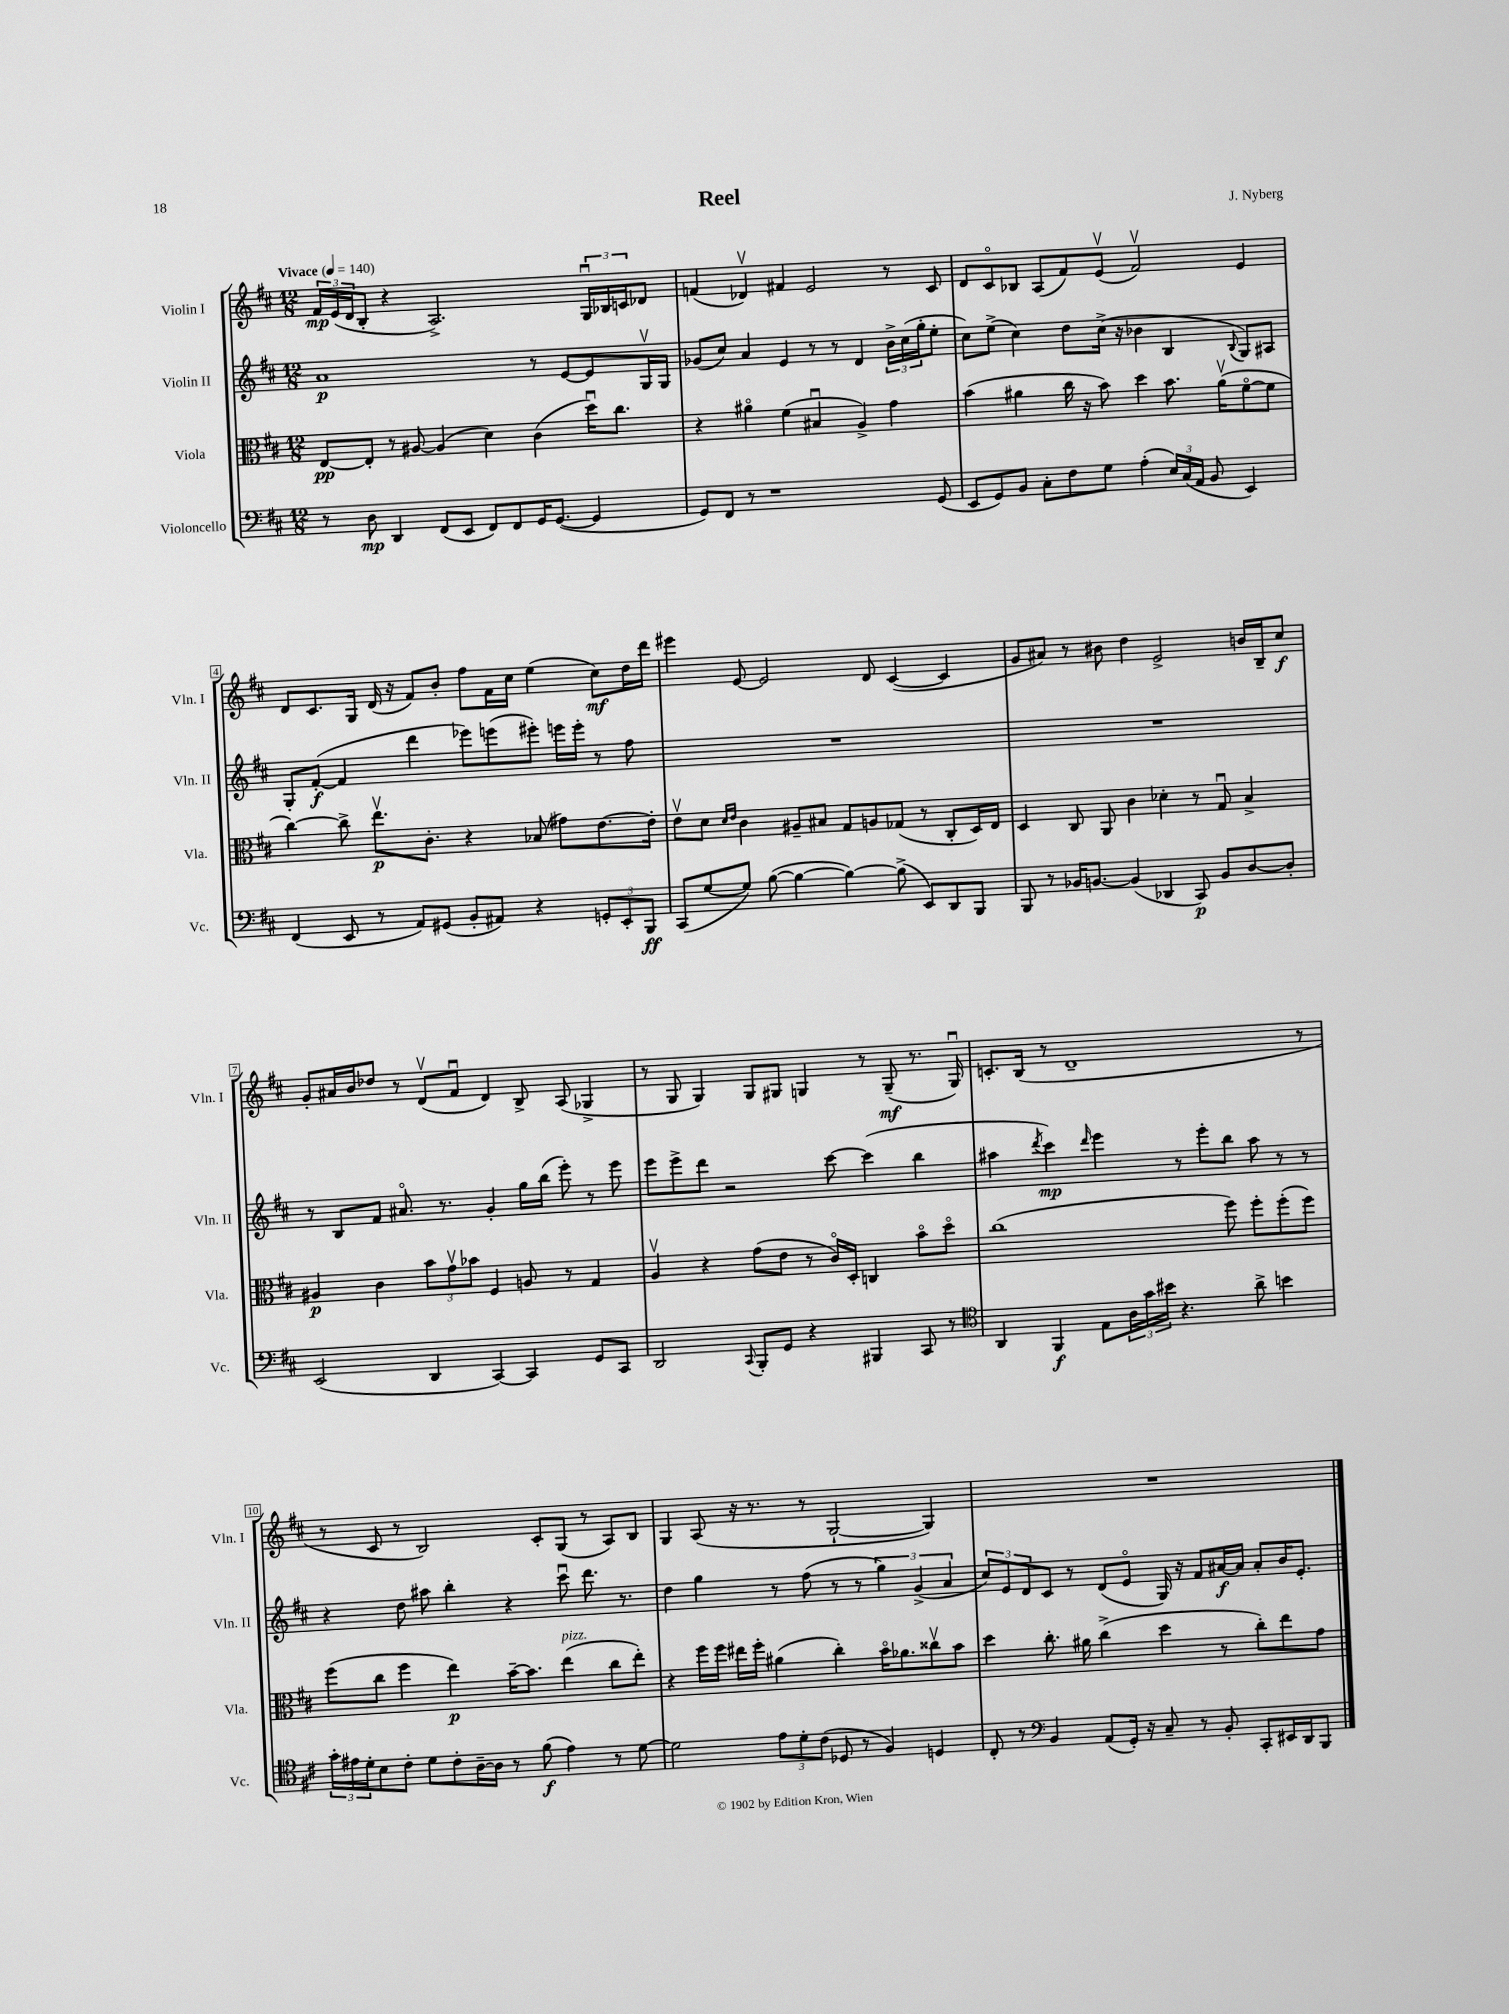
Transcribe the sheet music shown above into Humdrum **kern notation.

**kern	**dynam	**kern	**dynam	**kern	**dynam	**kern	**dynam
*part4	*part4	*part3	*part3	*part2	*part2	*part1	*part1
*staff4	*staff4	*staff3	*staff3	*staff2	*staff2	*staff1	*staff1
*I"Violoncello	*	*I"Viola	*	*I"Violin II	*	*I"Violin I	*
*I'Vc.	*	*I'Vla.	*	*I'Vln. II	*	*I'Vln. I	*
*clefF4	*	*clefC3	*	*clefG2	*	*clefG2	*
*k[f#c#]	*	*k[f#c#]	*	*k[f#c#]	*	*k[f#c#]	*
*M12/8	*	*M12/8	*	*M12/8	*	*M12/8	*
*MM140	*	*MM140	*	*MM140	*	*MM140	*
=1	=1	=1	=1	=1	=1	=1	=1
!	!	!	!	!	!	!LO:TX:a:B:t=Vivace	!
8r	.	[8E/L	pp	1a	p	24f#/LL	mp
.	.	.	.	.	.	(24e/	.
.	.	.	.	.	.	24d/J	.
8D\	mp	8E'/J]	.	.	.	8B'/J	.
4DD/	.	8r	.	.	.	4r	.
.	.	[8A#X/	.	.	.	.	.
(8FF#/L	.	(4A#/]	.	.	.	2.A^/)	.
8EE/J	.	.	.	.	.	.	.
8FF#/L)	.	4d\)	.	.	.	.	.
8FF#/	.	.	.	.	.	.	.
16GG/K	.	(4c#\	.	8r	.	.	.
([8.GG/J	.	.	.	.	.	.	.
.	.	.	.	[8e/L	.	.	.
4GG/]	.	16ddu\KL)	.	8e/]	.	24Gu/LL	.
.	.	.	.	.	.	24B-X/	.
.	.	8.cc#\J	.	.	.	.	.
.	.	.	.	.	.	24cn/J	.
.	.	.	.	16Gv/L	.	8d-X/J	.
.	.	.	.	16G/JJ	.	.	.
=2	=2	=2	=2	=2	=2	=2	=2
8GG/L)	.	4r	.	(8g-X/L	.	(4fn/	.
8FF#/J	.	.	.	8cc#/J)	.	.	.
8r	.	4a#X\	.	4a/	.	4d-Xv/)	.
1r	.	.	.	.	.	.	.
.	.	(4f#\	.	4e/	.	4f#X/	.
.	.	4B#Xu/	.	8r	.	2e/	.
.	.	.	.	8r	.	.	.
.	.	4A^/)	.	4d/	.	.	.
.	.	4g\	.	24b^\LL	.	8r	.
.	.	.	.	(24cc#\	.	.	.
.	.	.	.	24gg'\J	.	.	.
(8GG/	.	.	.	8ee'\J	.	8c#/	.
=3	=3	=3	=3	=3	=3	=3	=3
8EE/L	.	(4b\	.	8cc#\L)	.	8d/L	.
8GG/)	.	.	.	(8ee^\J	.	8c#/	.
8BB/J	.	4a#X\	.	4cc#\)	.	8B-X/J	.
8C#'\L	.	.	.	.	.	(8A/L	.
8F#\	.	16cc#\	.	8dd\L	.	8f#/)	.
.	.	16r	.	.	.	.	.
8G\J	.	8b\)	.	(16cc#^\Jk	.	(8ev/J	.
.	.	.	.	16r	.	.	.
(4A'\	.	4dd\	.	4b-X\	.	2f#v/)	.
24E/LL)	.	8.b\	.	4B/	.	.	.
(24C#/	.	.	.	.	.	.	.
24AA/JJ	.	.	.	.	.	.	.
8BB/	.	.	.	.	.	.	.
.	.	(16a#v\KL	.	.	.	.	.
.	.	.	.	8qqB/	.	.	.
4EE/)	.	[8f#\	.	8G/L)	.	4e/	.
.	.	8f#\J]	.	8A#X/J	.	.	.
!!LO:LB:g=z
=4	=4	=4	=4	=4	=4	=4	=4
(4FF#/	.	[4cc#\)	.	8G'/L	.	8d/L	.
.	.	.	.	([8f#'/J	f	8.c#/	.
8EE/	.	8cc#^\]	.	4f#/]	.	.	.
.	.	.	.	.	.	16G/Jk	.
8r	.	8.eev\L	p	.	.	(16d/	.
.	.	.	.	.	.	16r	.
8AA/L)	.	.	.	4ddd\	.	8f#/L)	.
.	.	8.c#'\J	.	.	.	.	.
(8GG#X/J	.	.	.	.	.	8b'/J	.
8BB'/L	.	4r	.	8eee-X\L)	.	8ff#\L	.
8AA#X/J)	.	.	.	(8eeen\	.	16f#\L	.
.	.	.	.	.	.	16cc#\JJ	.
4r	.	(8B-X/	.	8eee#X'\J)	.	(4ee\	.
.	.	8g#X\L)	.	16eeen\LL	.	.	.
.	.	.	.	16eee'\JJ	.	.	.
12GGn'/L	.	[8.e\	.	8r	.	8cc#\L)	mf
12EE'/	.	.	.	.	.	.	.
.	.	.	.	8ff#\	.	16dd\L	.
12BBB/J	ff	.	.	.	.	.	.
.	.	16e'\Jk]	.	.	.	16ddd\JJ	.
=5	=5	=5	=5	=5	=5	=5	=5
(8CC#/L	.	8ev\L	.	1.r	.	4eee#X\	.
[8G/	.	8d\J	.	.	.	.	.
.	.	16qqd/LL	.	.	.	.	.
.	.	16qqe/JJ	.	.	.	.	.
8G/J])	.	4c#\	.	.	.	[8e/	.
([8B\	.	.	.	.	.	2e/]	.
4B\_	.	8A#X~/L	.	.	.	.	.
.	.	8B#X/J	.	.	.	.	.
4B\_)	.	8G/L	.	.	.	.	.
.	.	8An/	.	.	.	8d/	.
(8B^\]	.	(8G-X/J	.	.	.	([4c#/	.
8EE/L)	.	8r	.	.	.	.	.
8DD/	.	8C#'/L	.	.	.	4c#/]	.
8BBB/J	.	16D/L)	.	.	.	.	.
.	.	16E/JJ	.	.	.	.	.
=6	=6	=6	=6	=6	=6	=6	=6
8BBB/	.	4D/	.	1.r	.	8g/L	.
8r	.	.	.	.	.	8a#X/J)	.
16BB-X/KL	.	8C#/	.	.	.	8r	.
[8.BBn/J	.	.	.	.	.	.	.
.	.	8AA/	.	.	.	8b#X\	.
(4BB/]	.	4c#\	.	.	.	4dd\	.
4DD-X/	.	4d-X'\	.	.	.	2e^/	.
8CC#/)	p	8r	.	.	.	.	.
8BB/L	.	8Gu/	.	.	.	.	.
[8D/	.	4B^/	.	.	.	16bn/LL	.
.	.	.	.	.	.	16B~/J	.
8D'/J]	.	.	.	.	.	8cc#/J	f
!!LO:LB:g=z
=7	=7	=7	=7	=7	=7	=7	=7
(2EE/	.	4A#X/	p	8r	.	8g'/L	.
.	.	.	.	8B/L	.	16a#X/L	.
.	.	.	.	.	.	16b/J	.
.	.	4c#\	.	8f#/J	.	8dd-X/J	.
.	.	.	.	8.a#X/	.	8r	.
4DD/	.	12b\L	.	.	.	(8dv/L	.
.	.	.	.	8.r	.	.	.
.	.	12gv\	.	.	.	.	.
.	.	.	.	.	.	8f#u/J	.
.	.	12b-X\J	.	.	.	.	.
[4CC#/)	.	4F#/	.	4g'/	.	4d/)	.
4CC#/]	.	8An/	.	16gg\LL	.	8B^/	.
.	.	.	.	(16bb\JJ	.	.	.
.	.	8r	.	8eee'\)	.	(8A/	.
8GG/L	.	4G/	.	8r	.	4G-X^/	.
8CC#/J	.	.	.	8eee\	.	.	.
=8	=8	=8	=8	=8	=8	=8	=8
2DD/	.	4Av/	.	8eee\L	.	8r	.
.	.	.	.	8eee^\	.	8G/	.
.	.	4r	.	8ddd\J	.	4G/)	.
.	.	.	.	2r	.	.	.
8qqCC#/	.	.	.	.	.	.	.
8BBB'/L	.	(8g\L	.	.	.	8G/L	.
8GG/J	.	8e\J	.	.	.	8G#X/J	.
4r	.	8r	.	.	.	4Gn/	.
.	.	16c#/LL)	.	[8ccc#\	.	.	.
.	.	16D'/JJ	.	.	.	.	.
4BBB#X/	.	4Cn/	.	(4ccc#\]	.	8r	.
.	.	.	.	.	.	(8G~/	mf
8CC#/	.	8b\L	.	4bb\	.	8.r	.
8r	.	8dd\J	.	.	.	.	.
.	.	.	.	.	.	16Gu/)	.
=9	=9	=9	=9	=9	=9	=9	=9
*clefC4	*	*	*	*	*	*	*
4AA/	.	(1cc#	.	4aa#X\	.	8.cn'/L	.
.	.	.	.	.	.	(16B/Jk	.
.	.	.	.	8qddd/	.	.	.
4FF#/	f	.	.	4ccc#\)	mp	8r	.
.	.	.	.	.	.	1d~	.
.	.	.	.	16qqddd/	.	.	.
8E\L	.	.	.	4eee\	.	.	.
24A\L	.	.	.	.	.	.	.
24g\	.	.	.	.	.	.	.
24b#X\JJ	.	.	.	.	.	.	.
4.r	.	.	.	8r	.	.	.
.	.	.	.	8eee'\L	.	.	.
.	.	8ff#\)	.	8bb\J	.	.	.
8a^\	.	8ff#'\L	.	8aa#\	.	.	.
4bn\	.	(8ff#'\	.	8r	.	.	.
.	.	8ff#\J)	.	8r	.	8r	.
!!LO:LB:g=z
=10	=10	=10	=10	=10	=10	=10	=10
24g'\LL	.	(8ff#\L	.	4r	.	8r	.
24e#X\	.	.	.	.	.	.	.
24d'\J	.	.	.	.	.	.	.
8B\	.	8cc#\J	.	.	.	8c#/	.
8c#'\J	.	4ff#\	.	8dd\	.	8r	.
8d\L	.	.	.	8aa#X\	.	2B/)	.
8c#'\	.	4ee\)	p	4bb'\	.	.	.
[16A~\L	.	.	.	.	.	.	.
16A\JJ]	.	.	.	.	.	.	.
8r	.	[16b~\KL	.	4r	.	.	.
.	.	8.b\J]	.	.	.	.	.
(8f#\	f	.	.	.	.	8c#'/L	.
!	!	!LO:TX:a:i:t=pizz.	!	!	!	!	!
4e#\)	.	(4ee\	.	8ccc#u\	.	(8G/J	.
.	.	.	.	8.ddd\	.	8r	.
8r	.	8cc#\L	.	.	.	8A/L)	.
.	.	.	.	8.r	.	.	.
[8d\	.	8ee'\J)	.	.	.	8B/J	.
=11	=11	=11	=11	=11	=11	=11	=11
2d\]	.	4r	.	4dd\	.	4G/	.
.	.	16ff#\LL	.	4gg\	.	(8A/	.
.	.	16ff#\JJ	.	.	.	.	.
.	.	16ee#X\LL	.	.	.	16r	.
.	.	16ff#'\JJ	.	.	.	8.r	.
12e\L	.	(4a#X\	.	8r	.	.	.
12d'\	.	.	.	.	.	.	.
.	.	.	.	(8ff#\	.	8r	.
(12c#\J	.	.	.	.	.	.	.
8D-X/	.	4cc#'\)	.	8r	.	[2G`/	.
8r	.	.	.	8r	.	.	.
4F#/)	.	16b\KL	.	6gg\)	.	.	.
.	.	8.a-X\	.	.	.	.	.
.	.	.	.	(6g^/	.	.	.
4Dn/	.	8cc##Xv\	.	.	.	4G/])	.
.	.	.	.	6a/	.	.	.
.	.	8b\J	.	.	.	.	.
=12	=12	=12	=12	=12	=12	=12	=12
8C#'/	.	4dd\	.	12cc#/L)	.	1.r	.
.	.	.	.	12e/	.	.	.
8r	.	.	.	.	.	.	.
.	.	.	.	12d/	.	.	.
*clefF4	*	*	*	*	*	*	*
4BB/	.	8.cc#'\	.	8c#/J	.	.	.
.	.	.	.	8r	.	.	.
.	.	16a#X\	.	.	.	.	.
(8AA/L	.	(4cc#^\	.	(8d/L	.	.	.
16GG'/Jk)	.	.	.	8e/J	.	.	.
16r	.	.	.	.	.	.	.
8C#~/	.	4dd\	.	16G/)	.	.	.
.	.	.	.	16r	.	.	.
8r	.	.	.	8f#/L	.	.	.
8BB'/	.	8r	.	[16a#X/L	f	.	.
.	.	.	.	16a#/JJ]	.	.	.
8CC#'/L	.	8cc#'\L)	.	8a#'/L	.	.	.
16EE#X/L	.	8ee\	.	16b/K	.	.	.
16DD/J	.	.	.	8.e'/J	.	.	.
8BBB/J	.	8g\J	.	.	.	.	.
==	==	==	==	==	==	==	==
*-	*-	*-	*-	*-	*-	*-	*-
